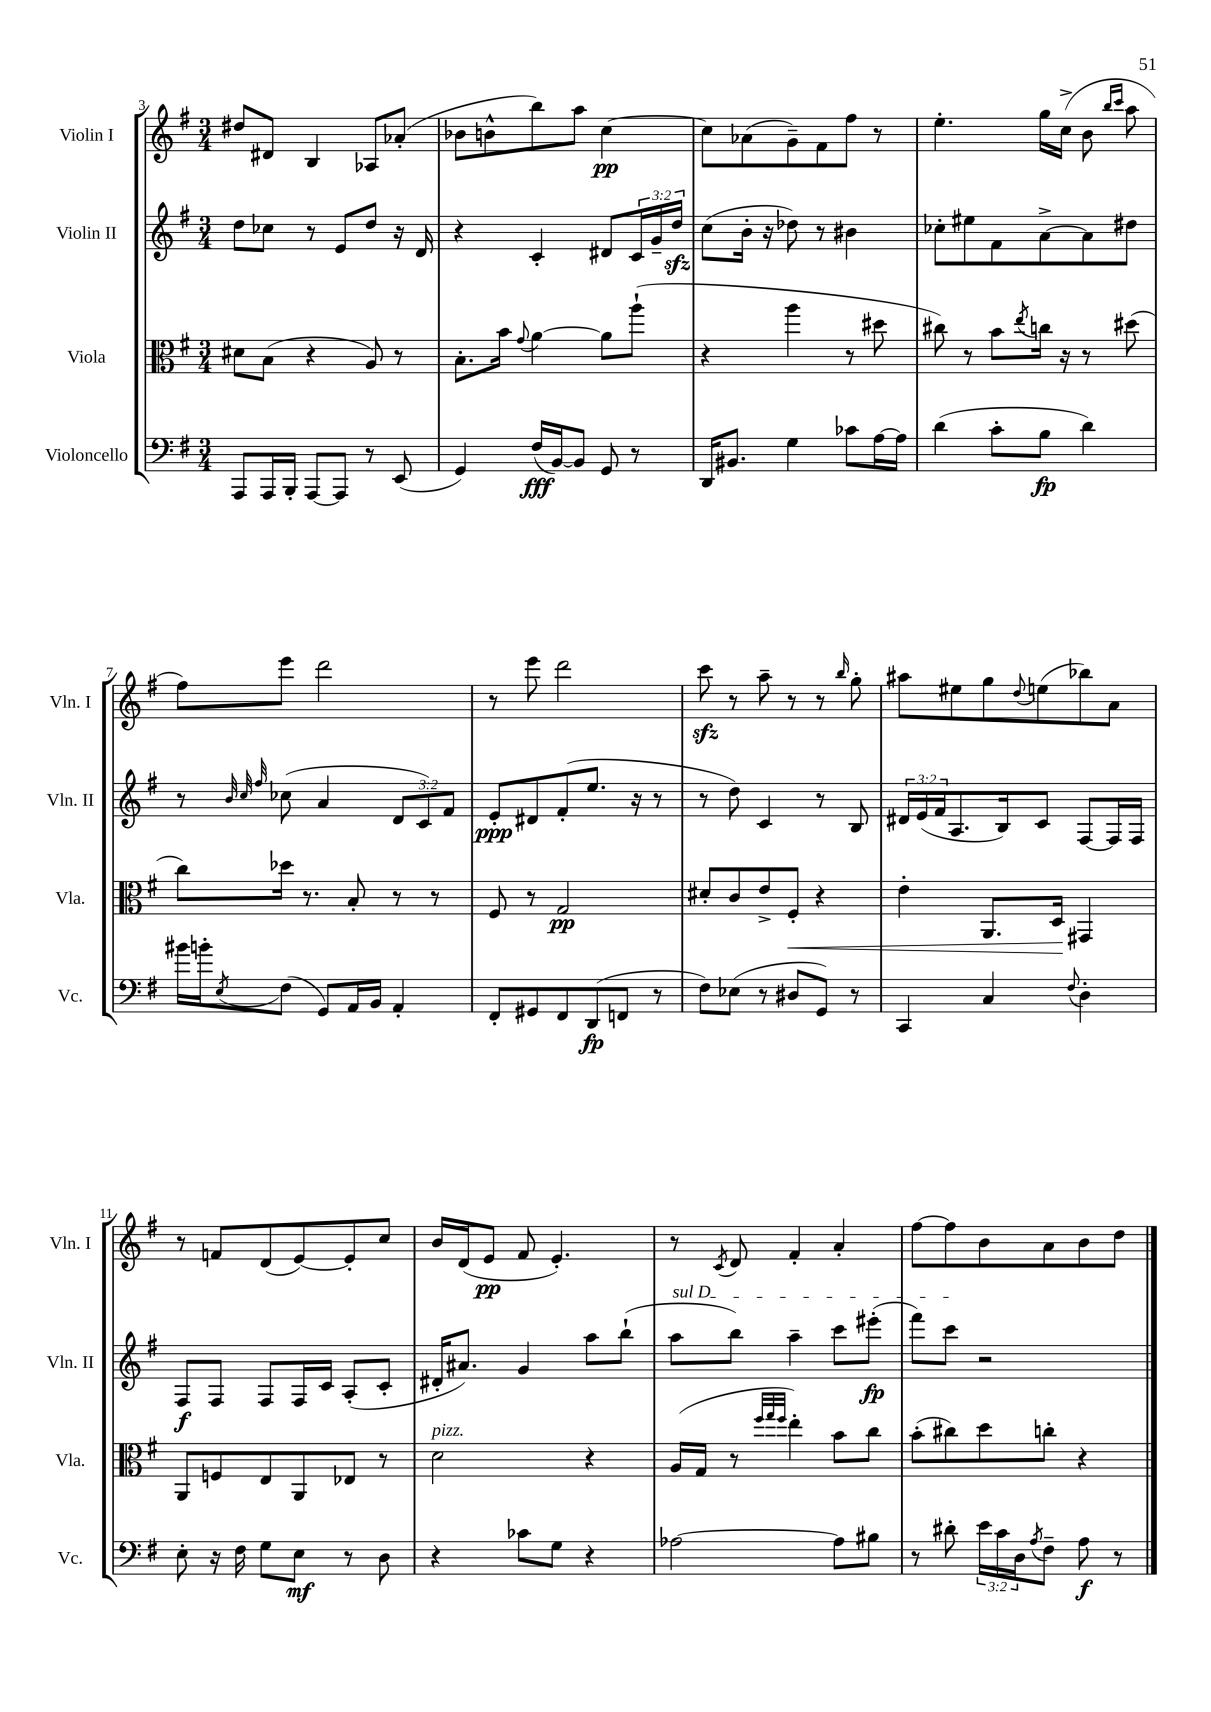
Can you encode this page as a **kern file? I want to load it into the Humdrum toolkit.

**kern	**kern	**kern	**kern
*staff4	*staff3	*staff2	*staff1
*clefF4	*clefC3	*clefG2	*clefG2
*k[f#]	*k[f#]	*k[f#]	*k[f#]
*M3/4	*M3/4	*M3/4	*M3/4
8AAA/L	8d#\L	8dd\L	8dd#/L
16AAA/L	(8B\J	8cc-\J	8d#/J
16BBB'/JJ	.	.	.
[8AAA/L	4r	8r	4B/
8AAA/]J	.	8e/L	.
8r	8A/)	8dd/J	8A-/L
(8EE/	8r	16r	(8a-'/J
.	.	16d/	.
=	=	=	=
4GG/)	8.B'\L	4r	8b-\L
.	.	.	8b^^\
.	16b\Jk	.	.
.	8qqg/	.	.
(16F#/LL	[4a\	4c'/	8bb\)
[16BB/J)	.	.	.
8BB/]J	.	.	8aa\J
8GG/	8a\]L	8d#/L	[4cc\
8r	(8aa`\J	24c/L	.
.	.	24g~/	.
.	.	24dd/JJ	.
=	=	=	=
16DD/LK	4r	(8cc\L	8cc\]L
8.BB#/J	.	.	.
.	.	16b'\Jk	(8a-\
.	.	16r	.
4G\	4aa\	8dd-\)	8g~\)
.	.	8r	8f#\
8c-\L	8r	4b#\	8ff#\J
[16A\L	8dd#\	.	8r
16A\]JJ	.	.	.
=	=	=	=
(4d\	8cc#\)	8cc-'\L	4.ee'\
.	8r	8ee#\	.
8c'\L	8b\L	8f#\	.
.	8qee/	.	.
8B\J	16cc\Jk	[8a^\	16gg\LL
.	16r	.	(16cc^\JJ
4d\)	8r	8a\]	8b\
.	.	.	16qqbb/LL
.	.	.	16qqccc/JJ
.	(8dd#\	8dd#\J	8aa\
=	=	=	=
16b#\LL	8cc\L)	8r	8ff#\L)
16b'\J	.	.	.
.	.	32qqb/	.
.	.	32qqcc/	.
8qE/	.	32qqff#/	.
(8F#\J	16dd-\Jk	(8cc-\	8eee\J
.	8.r	.	.
8GG/L)	.	4a/	2ddd\
16AA/L	8B'/	.	.
16BB/JJ	.	.	.
4AA'/	8r	12d/L	.
.	.	12c/)	.
.	8r	.	.
.	.	12f#/J	.
=	=	=	=
8FF#'/L	8F#/	8e'/L	8r
8GG#/	8r	8d#/	8eee\
8FF#/	2G/	(8f#'/	2ddd\
(8DD/	.	8.ee/J	.
8FF/J	.	.	.
.	.	16r	.
8r	.	8r	.
=	=	=	=
8F#\L)	8d#'/L	8r	8ccc\
(8E-\J	8c/	8dd\)	8r
8r	8e^/	4c/	8aa~\
8D#/L	8F#'/J	.	8r
8GG/J)	4r	8r	8r
.	.	.	16qqbb/
8r	.	8B/	8gg'\
=	=	=	=
4CC/	4e'\	24d#/LL	8aa#\L
.	.	(24e/	.
.	.	24f#/J	.
.	.	8.A/	8ee#\
4C/	8.AA/L	.	8gg\
.	.	16B/k)	.
.	.	.	8qqdd/
.	.	8c/J	(8ee\
.	16D/Jk	.	.
8qqF#/	.	.	.
4D'\	4GG#/	[8F#/L	8bb-\)
.	.	16F#/]L	8a\J
.	.	16F#/JJ	.
=	=	=	=
8E'\	8AA/L	8F#/L	8r
16r	8F/	8F#/J	8f/L
16F#\	.	.	.
8G\L	8E/	8F#/L	(8d/
8E\J	8AA/	16F#/L	[8e/)
.	.	16c/JJ	.
8r	8E-/J	(8A'/L	8e'/]
8D\	8r	8c'/J	8cc/J
=	=	=	=
4r	2d\	16d#'/LK	16b/LL
.	.	8.a#/J)	(16d/J
.	.	.	8e/J
8c-\L	.	4g/	8f#/
8G\J	.	.	4.e'/)
4r	4r	8aa\L	.
.	.	(8bb`\J	.
=	=	=	=
[2A-\	(16A/LL	8aa\L	8r
.	16G/JJ	.	.
.	.	.	8qc/
.	8r	8bb\J)	8d/
.	32qqff#/LLL	.	.
.	32qqgg/	.	.
.	32qqff#/JJJ	.	.
.	4ee'\)	4aa~\	4f#'/
8A-\]L	8b\L	8ccc\L	4a'/
8B#\J	8cc\J	(8eee#'\J	.
=	=	=	=
8r	(8b'\L	8fff#\L)	[8ff#\L
8d#'\	8cc#\)	8ccc\J	8ff#\]
24e\LL	8dd\	2r	8b\
24c\	.	.	.
24D\J	.	.	.
8qA/	.	.	.
8F#~\J	8cc'\J	.	8a\
8A\	4r	.	8b\
8r	.	.	8dd\J
==	==	==	==
*-	*-	*-	*-
